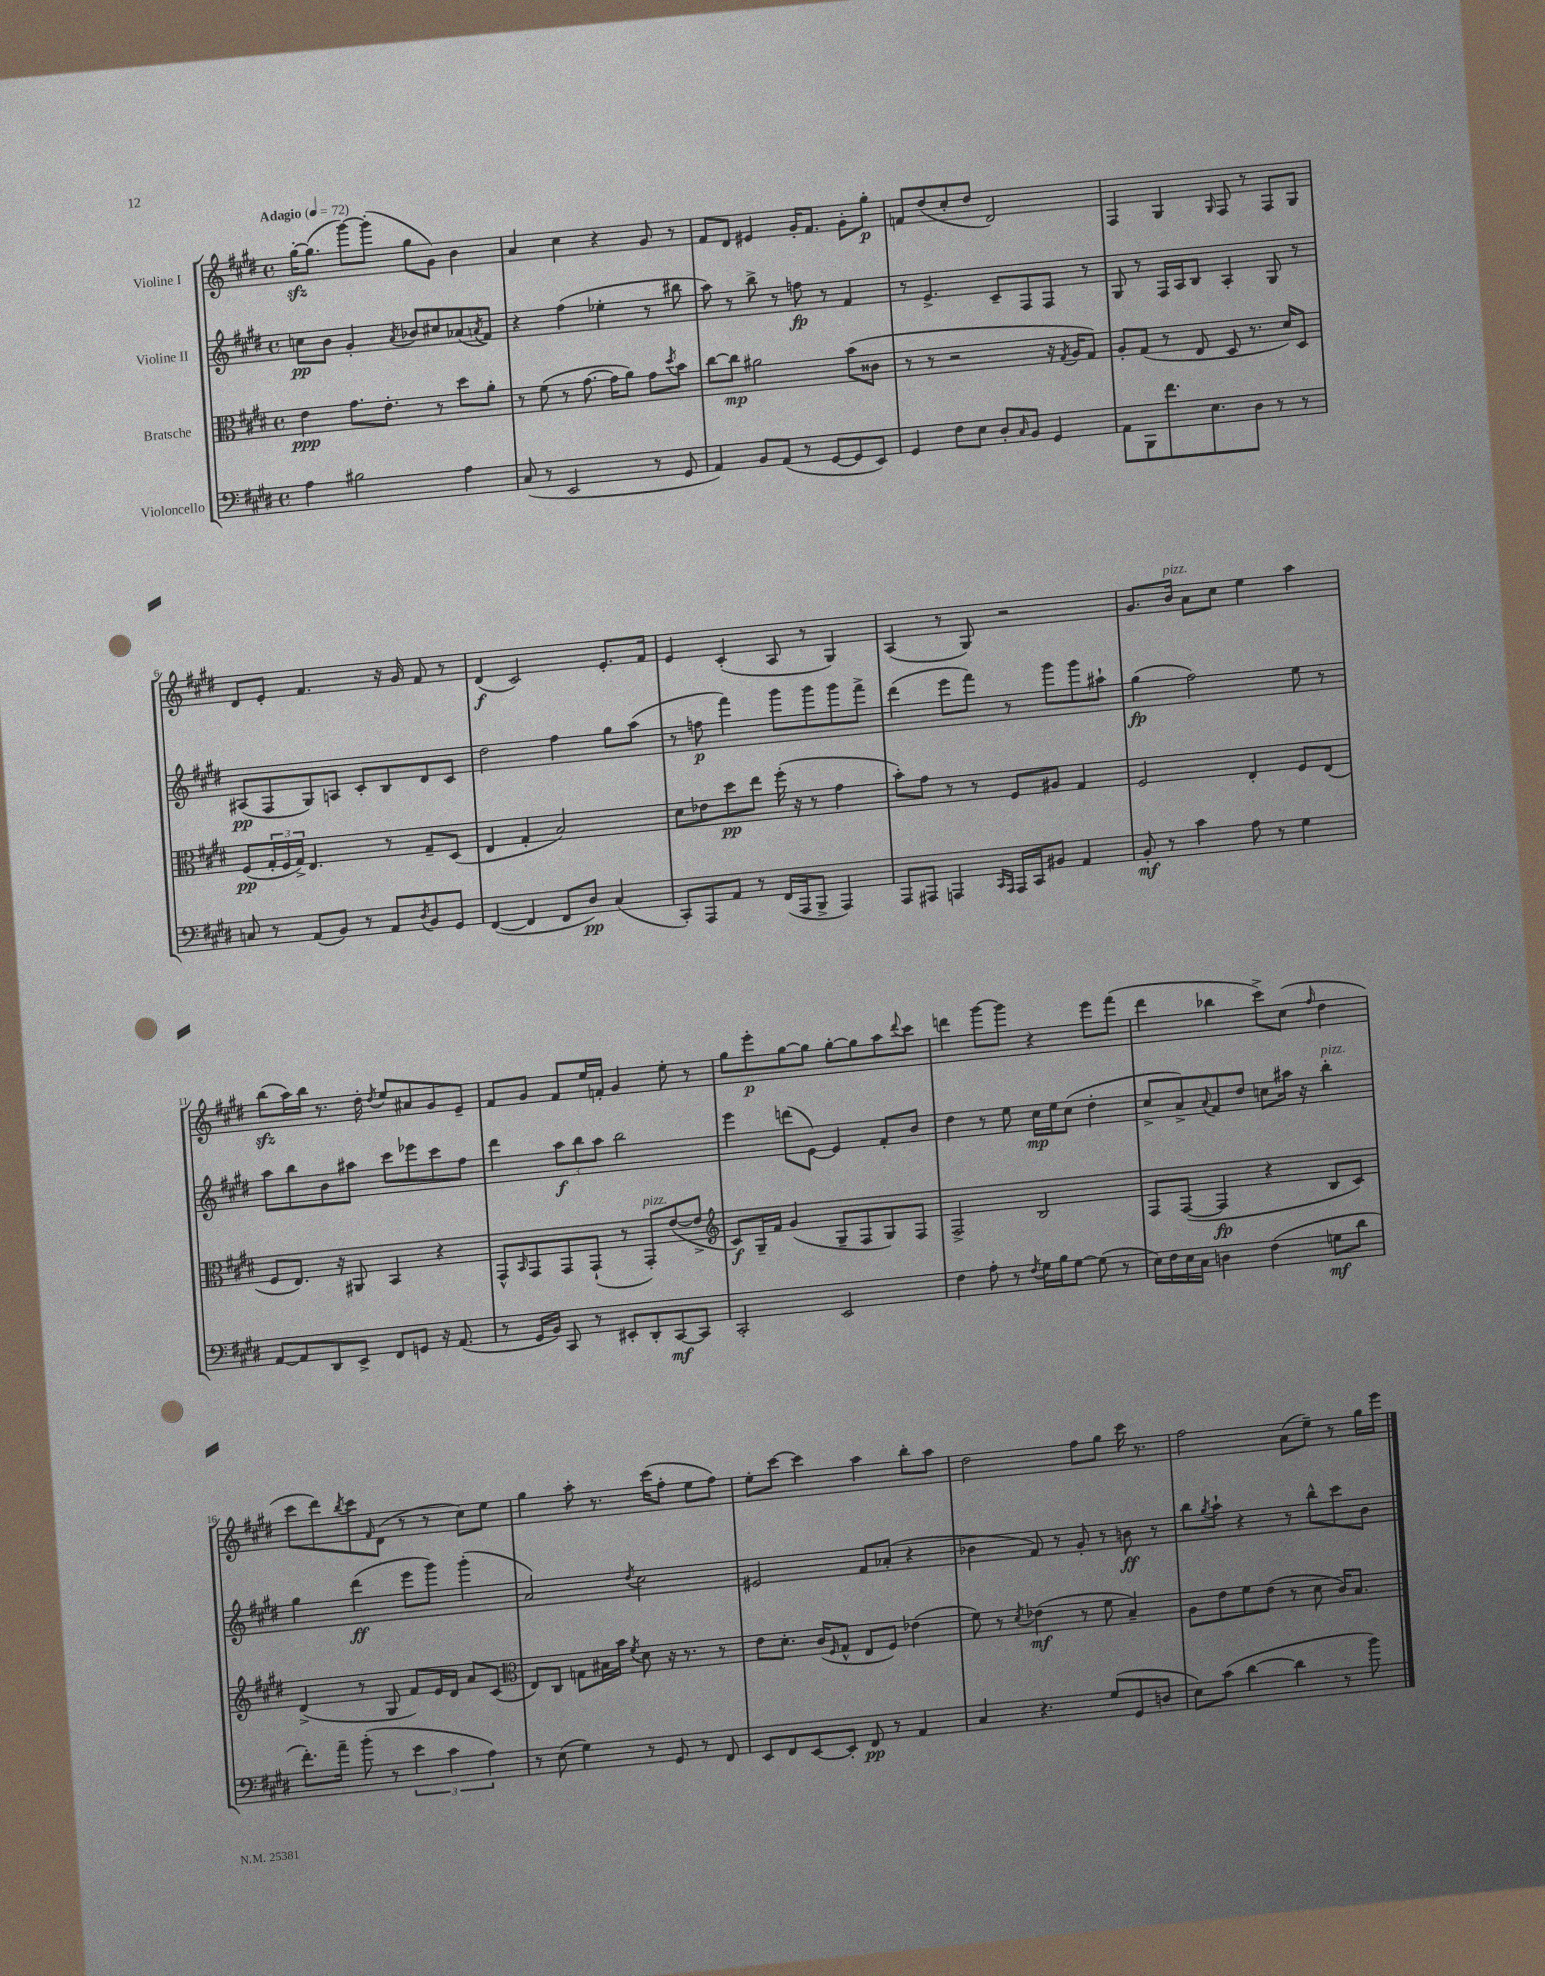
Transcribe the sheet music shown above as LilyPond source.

<<
\new StaffGroup <<
\new Staff = "s0" \with { instrumentName = "Violine I" } {
    \clef treble \key e \major \defaultTimeSignature \time 4/4 \tempo "Adagio" 4 = 72
    gis''16~-.\sfz gis''8.( gis'''8~) gis'''8-.( gis''8 gis'8) b'4 |
    a'4 cis''4 r4 gis'8 r8 |
    fis'8 dis'8 eis'4 gis'16-. fis'8. gis'8-. gis''8-.\p |
    f'8 dis''8( cis''8-. dis''8 dis'2) |
    fis4 gis4 \grace { gis16 } fis8 r8 fis8 gis8 |
    dis'8 e'8-. fis'4. r16 gis'16 fis'8 r8 |
    dis'4\f( cis'2) e'8.-. fis'16 |
    e'4 cis'4-.( a8 r8 gis4) |
    a4( r8 gis8) r2 |
    gis'8. b'16^\markup { \italic "pizz." } a'8 cis''8 e''4 a''4 |
    b''8\sfz( a''16) b''16 r8. dis''16-. \acciaccatura { dis''8 } e''8 ais'8 gis'8 e'8-- |
    fis'8 gis'8 fis'8 e''16 f'16-. gis'4 e''8-. r8 |
    gis''8 e'''8-.\p gis''8~ gis''8 gis''8~-. gis''8 a''8 \appoggiatura { dis'''8 } cis'''8 |
    d'''4 gis'''8~ gis'''8 r4 e'''8 fis'''8( |
    dis'''4 bes''4 cis'''8->) cis''8( \grace { fis''16 } dis''4 |
    cis'''8 dis'''8) \acciaccatura { b''8 } cis'''8 \grace { fis'16 } dis'8( r8 r8 cis''8) e''8 |
    gis''4 a''8-. r8. cis'''16( fis''8-. e''8 fis''8) |
    e''8-. cis'''8~ cis'''4 a''4 b''8-. a''8 |
    dis''2 fis''8 gis''8 cis'''16 r8. |
    fis''2 a'8( e''8--) r8 gis''16 e'''16 \bar "|." |
}
\new Staff = "s1" \with { instrumentName = "Violine II" } {
    \clef treble \key e \major \defaultTimeSignature \time 4/4
    c''8\pp b'8 gis'4-. \acciaccatura { a'8 } bes'8 cis''8 aes'8( \acciaccatura { a'8 } fis'8) |
    r4 fis''4( ees''4-. r8 bis''8 |
    a''8) r8 b''8-> r8 f''8\fp r8 fis'4 |
    r8 e'4.-> cis'8-- fis8 fis8 r8 |
    gis8 r8 fis16 a16 b8 a4-. gis8 r8 |
    ais8\pp( fis8 gis8) a8 cis'8-. b8 dis'8 cis'8 |
    dis''2 fis''4 gis''8 a''8( |
    r8 f''8\p fis'''4) gis'''8 gis'''8 gis'''8 fis'''8-> |
    dis'''4( e'''8 fis'''8) r8 gis'''8 gis'''8 ais''8-! |
    gis''4\fp( fis''2) e''8 r8 |
    a''8 b''8 b'8 ais''8 cis'''8 ees'''8 cis'''8 fis''8 |
    dis'''4 \tuplet 3/2 { a''8\f b''8 a''8 } b''2 |
    e'''4 d'''8( e'8~) e'4 fis'8-. b'8 |
    dis''4 r8 e''8 cis''16\mp e''16 cis''8( dis''4-. |
    cis''8-> a'8->) \appoggiatura { a'8 } fis'8 dis''8 c''8 ais''16 r16 b''4-.^\markup { \italic "pizz." } |
    gis''4 dis'''4\ff( e'''8 gis'''8) gis'''4-.( |
    a'2) \acciaccatura { dis''8 } cis''2 |
    eis'2 fis'8 aes'8-.( r4 |
    bes'4 fis'8) r8 gis'8-. r8 b'8\ff r8 |
    b''8 \acciaccatura { gis''8 } a''8-! r4 r8 b''8-^ cis'''8 b'8 \bar "|." |
}
\new Staff = "s2" \with { instrumentName = "Bratsche" } {
    \clef alto \key e \major \defaultTimeSignature \time 4/4
    e'4\ppp gis'8. e'8.-. r8 dis''8 a'8-. |
    r8 fis'8( r8 gis'8.~ gis'16 a'8) gis'8 \acciaccatura { dis''8 } b'8 |
    cis''8~ cis''8\mp ais'2 b'8( cisis'8 |
    r8 r8 r2 r16 \acciaccatura { gis8 } a16 gis8) |
    a8-. gis8( r8 e8 dis8 r8. dis'16) dis8 |
    fis8\pp( \tuplet 3/2 { gis16-. fis16 gis16->) } e4. r8 gis8-- dis8( |
    e4 gis4-. b2) |
    dis'8 ees'8 dis''8\pp e''8 fis''16-.( r16 r8 gis'4 |
    b'8-.) gis'8 r8 r8 fis8 ais8 gis4 |
    fis2 e4-. fis8 e8( |
    fis8 e8.) r16 ais,8 b,4 r4 |
    gis,8-^ \grace { b,16 } gis,8 gis,8 gis,8-!( r8 gis,8-.^\markup { \italic "pizz." }) e'8~( e'8-> |
    \clef treble cis'8\f) gis16-- fis'16 gis'4( gis8-- fis8 gis8) fis8 |
    fis2-> b2 |
    fis8 fis8~( fis4\fp r4 b8 cis'8) |
    dis'4->( r8 gis8 fis'8) e'16 dis'16 a'8 cis'8( |
    \clef alto e8) cis8 g8 bis16 b'16 \acciaccatura { fis'8 } dis'8 r16 r8. r8 |
    e'8 dis'8.-. cis'16( \grace { fis16 } gis8-^ e8 fis8) ees'4( |
    fis'8) r8 \acciaccatura { dis'8 } ees'4\mf( r8 fis'8 b4--) |
    a8 e'8 fis'8 e'8( r8 dis'8 cis'16) b8. \bar "|." |
}
\new Staff = "s3" \with { instrumentName = "Violoncello" } {
    \clef bass \key e \major \defaultTimeSignature \time 4/4
    a4 bis2 a4 |
    cis8( r8 e,2 r8 gis,8 |
    a,4) b,8 a,8( r8 gis,8~ gis,8 e,8) |
    gis,4 fis8 e8 dis8-. \grace { cis16 } b,8 gis,4 |
    a,8 b,,8 fis'8. e8. dis8 r8 r8 |
    c8 r8 a,8( b,8) r8 a,8 \acciaccatura { dis8 } b,8 gis,8 |
    fis,4~( fis,4 fis,8 dis8\pp) cis4( |
    cis,8-.) a,,8 a,8 r8 fis,16( a,,16 b,,8-> a,,4) |
    a,,8 ais,,8 a,,4 \grace { cis,16 a,,16 } a,,16 cis,16 bis,8 a,4 |
    b,8-.\mf r8 cis'4 a8 r8 gis4 |
    a,8~ a,8 dis,8 e,8-> fis,8 g,8 r16 a,8.( |
    r8 gis,16 b,16) cis,8 r8 eis,8-. dis,8-. cis,8~\mf cis,8 |
    cis,2-. e,2 |
    fis4 a8-. r8 \acciaccatura { fis8 } gis16 b16 gis8~ gis8( r8 |
    e16) fis16 e16 cis16 d4 fis4( g8\mf dis'8 |
    fis'8.-.) a'16-- b'8-.( r8 \tuplet 3/2 { e'4 cis'4 a4) } |
    r8 e8( gis4) r8 gis,8 r8 fis,8 |
    e,8 fis,8 e,8~ e,8-. fis,8\pp r8 a,4 |
    cis4 r4. gis8( gis,8 d8 |
    e8) cis'8( dis'4~ dis'4 r8 b'8) \bar "|." |
}
>>
>>
